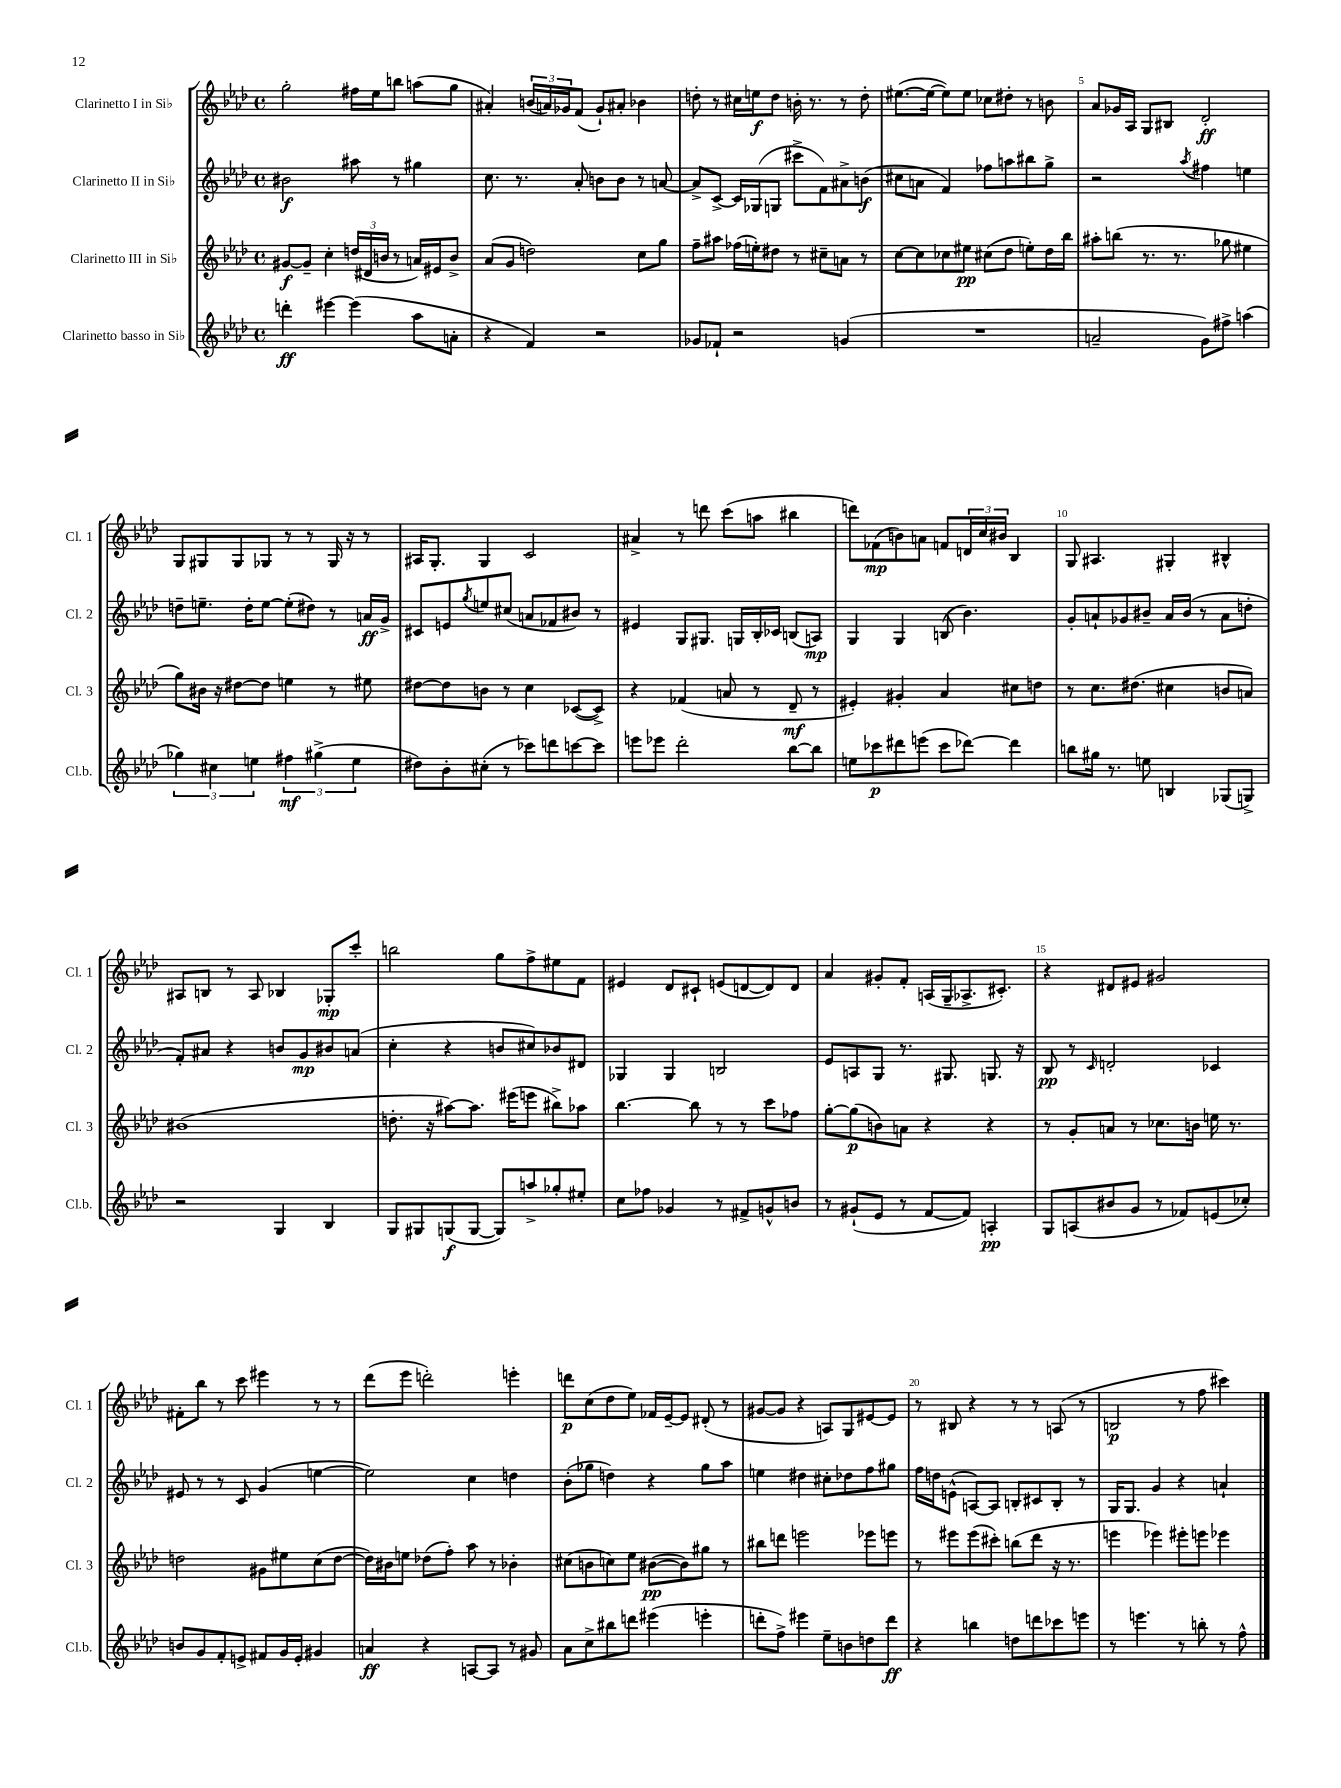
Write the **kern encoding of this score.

**kern	**dynam	**kern	**dynam	**kern	**dynam	**kern	**dynam
*part4	*part4	*part3	*part3	*part2	*part2	*part1	*part1
*staff4	*staff4	*staff3	*staff3	*staff2	*staff2	*staff1	*staff1
*I"Clarinetto basso in Si♭	*	*I"Clarinetto III in Si♭	*	*I"Clarinetto II in Si♭	*	*I"Clarinetto I in Si♭	*
*I'Cl.b.	*	*I'Cl. 3	*	*I'Cl. 2	*	*I'Cl. 1	*
*clefG2	*	*clefG2	*	*clefG2	*	*clefG2	*
*k[b-e-a-d-]	*	*k[b-e-a-d-]	*	*k[b-e-a-d-]	*	*k[b-e-a-d-]	*
*M4/4	*	*M4/4	*	*M4/4	*	*M4/4	*
*met(c)	*	*met(c)	*	*met(c)	*	*met(c)	*
=1	=1	=1	=1	=1	=1	=1	=1
4dddn'\	ff	[8g#X/L	f	2b#X\	f	2gg'\	.
.	.	8g#~/J]	.	.	.	.	.
[4eee#X\	.	4cc'\	.	.	.	.	.
(4eee#\]	.	(24ddn/LL	.	8aa#X\	.	16ff#X\LL	.
.	.	24d#X/	.	.	.	.	.
.	.	.	.	.	.	16ee-\J	.
.	.	24bn/JJ	.	.	.	.	.
.	.	8r	.	8r	.	8bbn\J	.
8aa-\L	.	16an/LL)	.	4gg#X\	.	(8aan\L	.
.	.	16e#X/J	.	.	.	.	.
8an'\J	.	8b^/J	.	.	.	8gg\J	.
=2	=2	=2	=2	=2	=2	=2	=2
4r	.	(8a-/L	.	8.cc\	.	4a#X'/)	.
.	.	8g/J	.	.	.	.	.
.	.	.	.	8.r	.	.	.
4f/)	.	2ddn\)	.	.	.	(24bn/LL	.
.	.	.	.	.	.	24an/)	.
.	.	.	.	.	.	24g-X/J	.
.	.	.	.	8a-'/	.	(8f/J	.
2r	.	.	.	8bn\L	.	8g-`/L)	.
.	.	.	.	8b\J	.	8a#X'/J	.
.	.	8cc\L	.	8r	.	4b-X\	.
.	.	8gg\J	.	[8an/	.	.	.
=3	=3	=3	=3	=3	=3	=3	=3
8g-X/L	.	8ff~\L	.	8a^/L]	.	8ddn'\	.
8f-X`/J	.	8aa#X\J	.	[8c^/J	.	8r	.
2r	.	(16ff-X\LL	.	16c/LL]	.	16cc#X\LL	.
.	.	16een'\J)	.	(16G-X/J	.	16een\J	f
.	.	8dd#X\J	.	8Gn/J	.	8dd\J	.
.	.	8r	.	8ccc#X^\L	.	16bn'\	.
.	.	.	.	.	.	8.r	.
.	.	8cc#X~\L	.	8f\)	.	.	.
(4gn/	.	8an\J	.	8a#X^\	.	8r	.
.	.	8r	.	(8bn\J	f	8dd'\	.
=4	=4	=4	=4	=4	=4	=4	=4
1r	.	[8cc\L	.	8cc#X\L	.	([8.ee#X\L	.
.	.	8cc\]	.	8an\J	.	.	.
.	.	.	.	.	.	16ee#\Jk_	.
.	.	8cc-X\	.	4f/)	.	8ee#\L])	.
.	.	8ee#X\J	pp	.	.	8ee#\J	.
.	.	(8cc#X\L	.	8ff-X\L	.	8cc-X\L	.
.	.	8dd-\J	.	8aan\	.	8dd#X'\J	.
.	.	8een'\L)	.	8bb#X\	.	8r	.
.	.	16dd-\L	.	8gg^\J	.	8bn\	.
.	.	16bb-\JJ	.	.	.	.	.
=5	=5	=5	=5	=5	=5	=5	=5
2an~/	.	8aa#X'\L	.	2r	.	8a-/L	.
.	.	(8bbn\J	.	.	.	16g-X/L	.
.	.	.	.	.	.	16A-/JJ	.
.	.	8.r	.	.	.	8G/L	.
.	.	.	.	.	.	8B#X/J	.
.	.	8.r	.	.	.	.	.
.	.	.	.	8qaa-/	.	.	.
8g\L)	.	.	.	4ff#X\	.	2d-'/	ff
8ff#X^\J	.	8gg-X\	.	.	.	.	.
(4aan\	.	4ee#X\	.	4een\	.	.	.
!!LO:LB:g=z
=6	=6	=6	=6	=6	=6	=6	=6
6gg-X\)	.	8gg\L)	.	8ddn~\L	.	8G/L	.
.	.	16b#X\Jk	.	8.een~\J	.	8G#X/	.
6cc#X\	.	.	.	.	.	.	.
.	.	16r	.	.	.	.	.
.	.	[8dd#X\L	.	.	.	8G#/	.
.	.	.	.	16dd'\KL	.	.	.
6een\	.	.	.	.	.	.	.
.	.	8dd#\J]	.	[8ee\J	.	8G-X/J	.
6ff#X\	mf	4een\	.	(8ee'\L]	.	8r	.
.	.	.	.	8dd#X\J)	.	8r	.
(6gg#X^\	.	.	.	.	.	.	.
.	.	8r	.	8r	.	16G-/	.
.	.	.	.	.	.	16r	.
6ee\	.	.	.	.	.	.	.
.	.	8ee#X\	.	16an/LL	ff	8r	.
.	.	.	.	16g^/JJ	.	.	.
=7	=7	=7	=7	=7	=7	=7	=7
8dd#X\L)	.	[8dd#X\L	.	8c#X/L	.	16A#X/KL	.
.	.	.	.	.	.	8.G'/J	.
8b-'\	.	8dd#\]	.	8en/	.	.	.
.	.	.	.	8qgg/	.	.	.
(8cc#X'\J	.	8bn\J	.	8een/	.	4G/	.
8r	.	8r	.	(8cc#X/J	.	.	.
8ccc-X\L)	.	4cc\	.	8an/L	.	2c/	.
8dddn\	.	.	.	8f-X/	.	.	.
[8cccn\	.	([8c-X/L	.	8b#X/J)	.	.	.
8ccc\J]	.	8c-^/J])	.	8r	.	.	.
=8	=8	=8	=8	=8	=8	=8	=8
8eeen\L	.	4r	.	4e#X/	.	4a#X^/	.
8eee-X\J	.	.	.	.	.	.	.
2ddd-'\	.	(4f-X/	.	8G/L	.	8r	.
.	.	.	.	8.G#X/J	.	8dddn\	.
.	.	8an/	.	.	.	(8ccc\L	.
.	.	.	.	16Gn/LL	.	.	.
.	.	8r	.	16B-'/	.	8aan\J	.
.	.	.	.	16c-X/JJ	.	.	.
[8bb-\L	.	8d-~/	mf	(8Bn/L	.	4bb#X\	.
8bb-\J]	.	8r	.	8An/J)	mp	.	.
=9	=9	=9	=9	=9	=9	=9	=9
8een\L	.	4e#X'/)	.	4G/	.	8dddn\L)	.
8ccc-X\	p	.	.	.	.	(8f-X\	mp
8ddd#X\	.	4g#X'/	.	4G/	.	8bn\)	.
(8eeen\J	.	.	.	.	.	8an\J	.
8ccc-\L	.	4a-/	.	(8Bn/	.	8fn/L	.
[8ddd-X\J)	.	.	.	4.b-\)	.	24dn/L	.
.	.	.	.	.	.	24cc/	.
.	.	.	.	.	.	24b#X/JJ	.
4ddd-\]	.	8cc#X\L	.	.	.	4B-/	.
.	.	8ddn\J	.	.	.	.	.
=10	=10	=10	=10	=10	=10	=10	=10
8bbn\L	.	8r	.	8g'/L	.	8G/	.
16gg#X\Jk	.	8.cc\L	.	8an`/	.	4.A#X/	.
8.r	.	.	.	.	.	.	.
.	.	.	.	8g-X/	.	.	.
.	.	(8.dd#X\J	.	.	.	.	.
8een\	.	.	.	8b#X~/J	.	.	.
4Bn/	.	4cc#X\	.	16a/LL	.	4G#X'/	.
.	.	.	.	(16b#/JJ	.	.	.
.	.	.	.	8r	.	.	.
(8G-X/L	.	8bn/L	.	8a\L	.	4B#X^^/	.
8Gn^/J)	.	8an/J)	.	8ddn'\J	.	.	.
!!LO:LB:g=z
=11	=11	=11	=11	=11	=11	=11	=11
2r	.	(1b#X	.	8f'/L)	.	8A#X/L	.
.	.	.	.	8a#X/J	.	8Bn/J	.
.	.	.	.	4r	.	8r	.
.	.	.	.	.	.	8A#/	.
4G/	.	.	.	8bn/L	.	4B-X/	.
.	.	.	.	8g/	mp	.	.
4B-/	.	.	.	8b#X/	.	8G-X'/L	mp
.	.	.	.	(8an/J	.	8ccc'/J	.
=12	=12	=12	=12	=12	=12	=12	=12
8G/L	.	8.ddn'\	.	4cc'\	.	2bbn\	.
8G#X/	.	.	.	.	.	.	.
.	.	16r	.	.	.	.	.
(8Gn/	f	[8aa#X\L)	.	4r	.	.	.
[8G/J	.	8.aa#\J]	.	.	.	.	.
8G/L])	.	.	.	8bn/L	.	8gg\L	.
.	.	(16eee#X\KL	.	.	.	.	.
8aan^/	.	8eeen\J	.	8cc#X/)	.	8ff^\	.
8gg-X'/	.	8bb#X^\L)	.	8b-X/	.	8ee#X\	.
8ee#X'/J	.	8aa-X\J	.	8d#X/J	.	8f\J	.
=13	=13	=13	=13	=13	=13	=13	=13
8cc\L	.	[4.bb-\	.	4G-X/	.	4e#X/	.
8ff-X\J	.	.	.	.	.	.	.
4g-X/	.	.	.	4G-/	.	8d-/L	.
.	.	8bb-\]	.	.	.	8c#X`/J	.
8r	.	8r	.	2Bn/	.	(8en/L	.
8f#X^/L	.	8r	.	.	.	[8dn/	.
8gn^^/	.	8ccc\L	.	.	.	8d/])	.
8bn/J	.	8ff-X\J	.	.	.	8d/J	.
=14	=14	=14	=14	=14	=14	=14	=14
8r	.	[8gg'\L	.	8e-/L	.	4a-/	.
(8g#X`/L	.	(8gg\]	p	8An/	.	.	.
8e-/J	.	8bn\)	.	8G/J	.	8g#X'/L	.
8r	.	8an\J	.	8.r	.	8f'/J	.
[8f/L	.	4r	.	.	.	(16An/LL	.
.	.	.	.	8.G#X/	.	16G~/J	.
8f/J])	.	.	.	.	.	8.A-X^/	.
4An'/	pp	4r	.	8.Gn/	.	.	.
.	.	.	.	.	.	8.c#X'/J)	.
.	.	.	.	16r	.	.	.
=15	=15	=15	=15	=15	=15	=15	=15
8G/L	.	8r	.	8B-/	pp	4r	.
(8An/	.	8g'/L	.	8r	.	.	.
.	.	.	.	16qqc/	.	.	.
8b#X/	.	8an/J	.	2dn'/	.	8d#X/L	.
8g/J	.	8r	.	.	.	8e#X/J	.
8r	.	8.cc-X\L	.	.	.	2g#X/	.
8f-X/L)	.	.	.	.	.	.	.
.	.	16bn\Jk	.	.	.	.	.
(8en/	.	16een\	.	4c-X/	.	.	.
.	.	8.r	.	.	.	.	.
8cc-X'/J)	.	.	.	.	.	.	.
!!LO:LB:g=z
=16	=16	=16	=16	=16	=16	=16	=16
8bn/L	.	2ddn\	.	8e#X/	.	8f#X'\L	.
8g/	.	.	.	8r	.	8bb-\J	.
8f'/	.	.	.	8r	.	8r	.
8en^/J	.	.	.	8c/	.	8ccc\	.
8f#X/L	.	8g#X\L	.	(4g/	.	4eee#X\	.
16g/L	.	8ee#X\	.	.	.	.	.
16e'/JJ	.	.	.	.	.	.	.
4g#X/	.	(8cc\	.	[4een\	.	8r	.
.	.	[8dd\J	.	.	.	8r	.
=17	=17	=17	=17	=17	=17	=17	=17
4an/	ff	16dd\LL])	.	2ee\])	.	(8ddd-\L	.
.	.	16b#X\J	.	.	.	.	.
.	.	8een\J	.	.	.	8eee-\J	.
4r	.	(8dd-X\L	.	.	.	2dddn'\)	.
.	.	8ff'\J)	.	.	.	.	.
[8An/L	.	8aa-\	.	4cc\	.	.	.
8A/J]	.	8r	.	.	.	.	.
8r	.	4b-X'\	.	4ddn\	.	4eeen'\	.
8g#X/	.	.	.	.	.	.	.
=18	=18	=18	=18	=18	=18	=18	=18
8a-\L	.	(8cc#X\L	.	(8b-'\L	.	8dddn\L	p
8cc^\	.	8bn\	.	8gg-X\J	.	(8cc\	.
8bb#X\	.	8ccn\)	.	4ddn\)	.	8dd-\	.
8dddn\J	.	8ee-\J	.	.	.	8ee-\J)	.
(4eee#X\	.	([8b#X\L	pp	4r	.	16f-X/LL	.
.	.	.	.	.	.	[16e-~/J	.
.	.	8b#\])	.	.	.	8e-/J]	.
4eeen'\	.	8gg#X\J	.	8gg-\L	.	(8d#X'/	.
.	.	8r	.	8aa-\J	.	8r	.
=19	=19	=19	=19	=19	=19	=19	=19
8dddn'\L	.	8bb#X\L	.	4een\	.	[8g#X/L	.
8ff^\J)	.	8dddn\J	.	.	.	8g#/J]	.
4eee#X\	.	2eeen\	.	4dd#X\	.	4r	.
8ee-~\L	.	.	.	8cc#X'\L	.	8An/L)	.
8bn\	.	.	.	8dd-X\	.	8G/	.
8ddn\	.	8eee-X\L	.	8ff\	.	[8e#X/	.
8ddd\J	ff	8eeen\J	.	8gg#X\J	.	8e#/J]	.
=20	=20	=20	=20	=20	=20	=20	=20
4r	.	8r	.	16ff\LL	.	8r	.
.	.	.	.	16ddn\J	.	.	.
.	.	8eee#X\L	.	(8en^^\J	.	8B#X/	.
4bbn\	.	(8eee#\	.	[8An/L)	.	4r	.
.	.	8ccc#X'\J)	.	8A/J]	.	.	.
8ddn\L	.	(8bbn\L	.	8Bn'/L	.	8r	.
8dddn\	.	8ddd-\J	.	8c#X/	.	8r	.
8ccc-X\	.	16r	.	8B'/J	.	(8An/	.
.	.	8.r	.	.	.	.	.
8eeen\J	.	.	.	8r	.	8r	.
=21	=21	=21	=21	=21	=21	=21	=21
8r	.	4eeen\	.	16G/KL	.	2Bn/	p
.	.	.	.	8.G/J	.	.	.
4.eeen\	.	.	.	.	.	.	.
.	.	4eee-X\)	.	4g/	.	.	.
8r	.	8eee#X'\L	.	4r	.	8r	.
8bbn'\	.	8eeen\J	.	.	.	8ff\	.
8r	.	4eee-X\	.	4an`/	.	4ccc#X\)	.
8ff^^\	.	.	.	.	.	.	.
==	==	==	==	==	==	==	==
*-	*-	*-	*-	*-	*-	*-	*-
